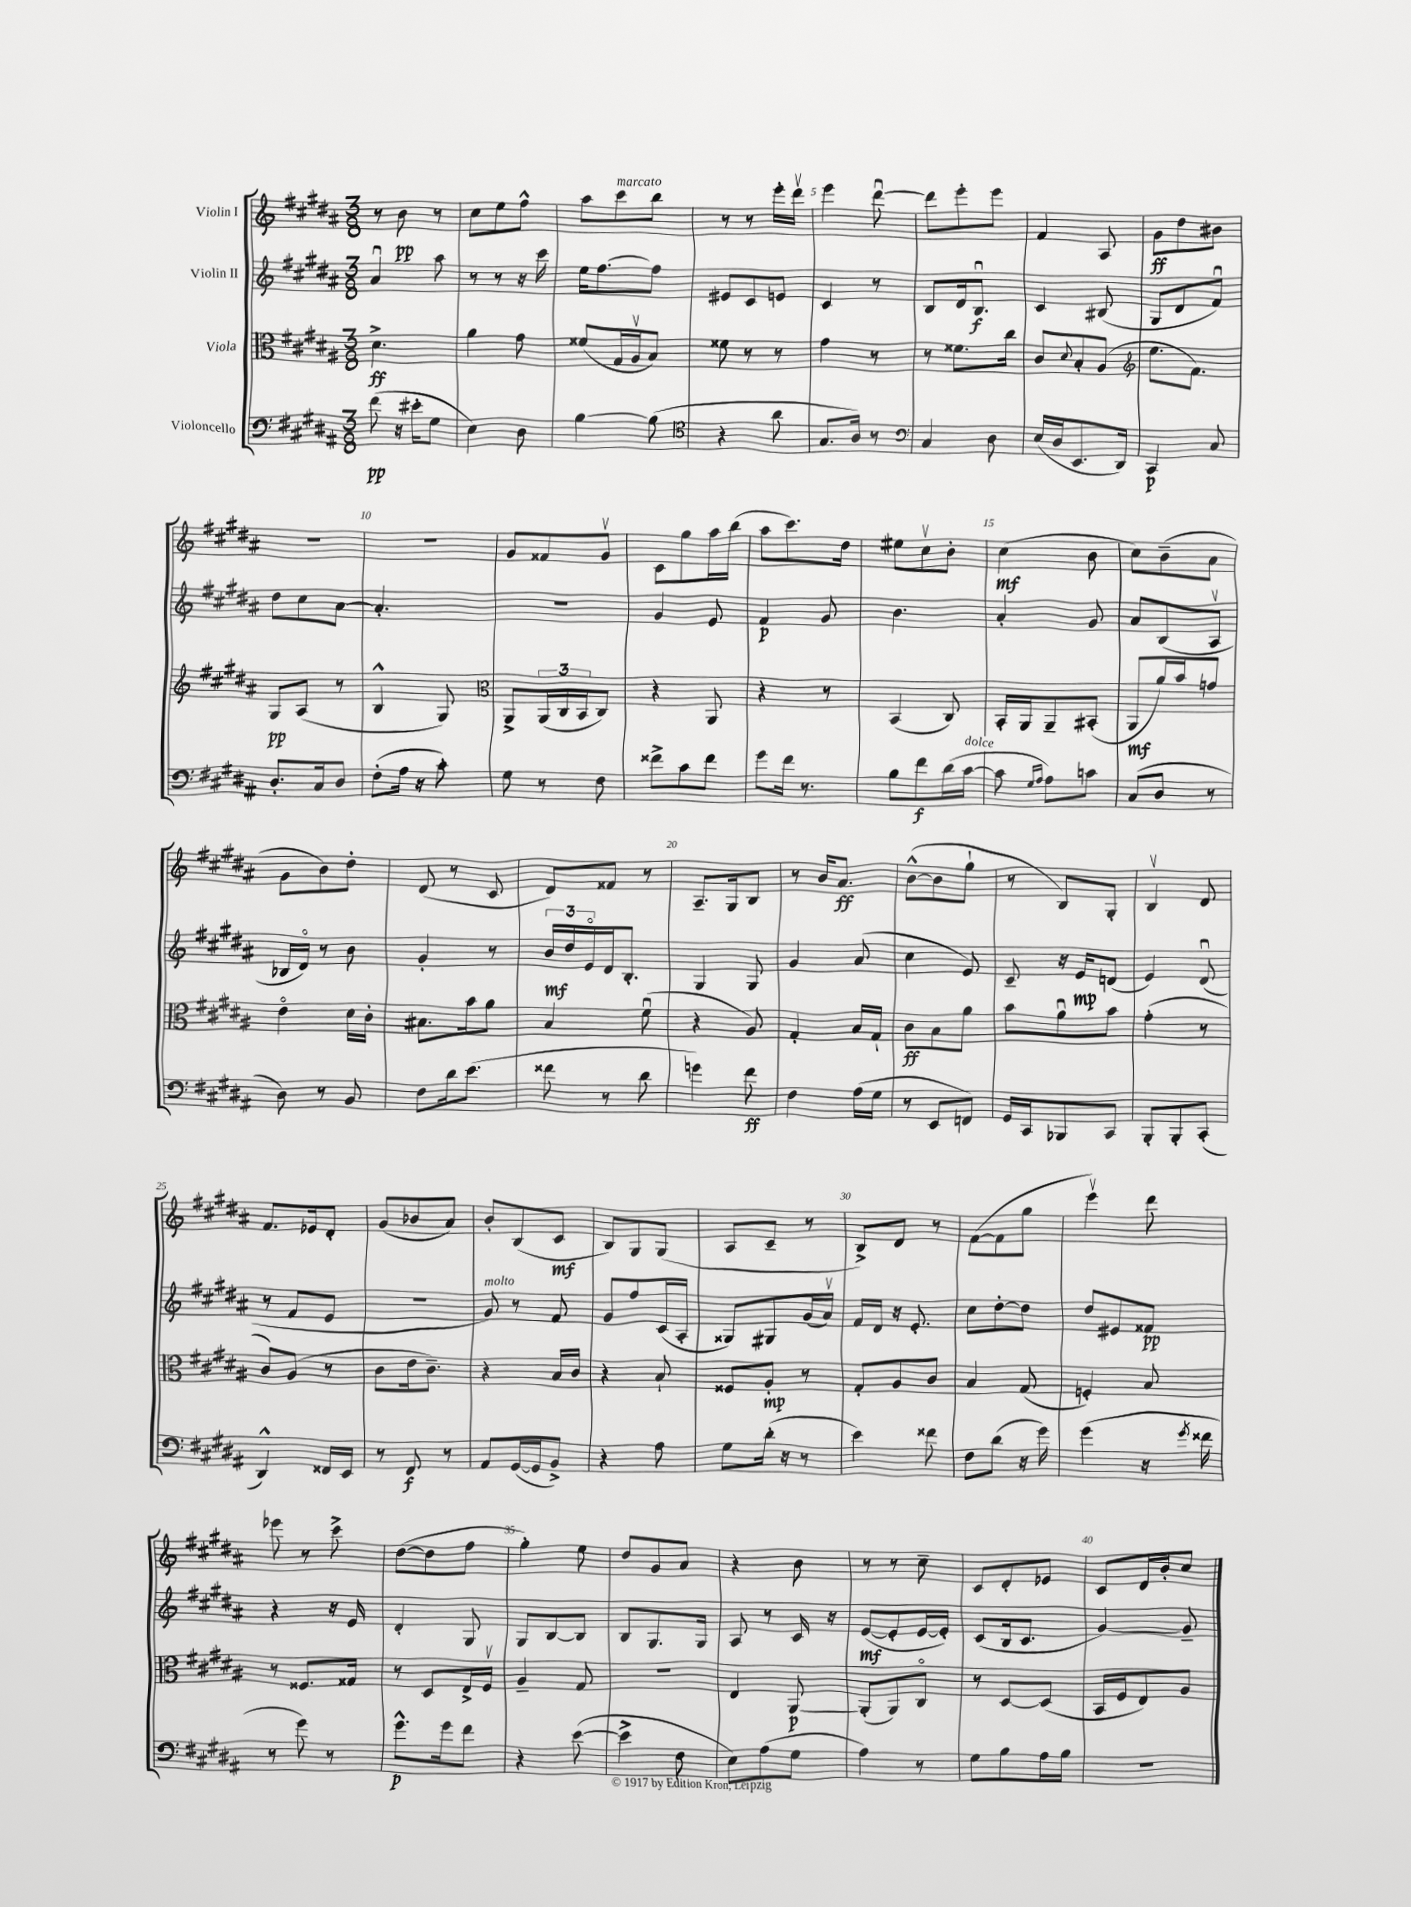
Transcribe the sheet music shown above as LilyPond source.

<<
\new StaffGroup <<
\new Staff = "s0" \with { instrumentName = "Violin I" } {
    \clef treble \key b \major \numericTimeSignature \time 3/8
    r8 b'8\pp r8 |
    cis''8 e''8 fis''8-^ |
    ais''8 cis'''8^\markup { \italic "marcato" } b''8 |
    r8 r8 e'''16-. dis'''16\upbow |
    e'''4 dis'''8~\downbow |
    dis'''8 e'''8-. e'''8 |
    fis'4 ais8 |
    gis'8\ff dis''8 bis'8 |
    r4. |
    r4. |
    gis'8 fisis'8 gis'8\upbow |
    cis'8 gis''8 ais''16 b''16( |
    ais''8 cis'''8.) dis''16 |
    eis''8 cis''8\upbow b'8-. |
    cis''4\mf( b'8 |
    cis''8) b'8--( ais'8 |
    gis'8 b'8) dis''8-. |
    dis'8( r8 cis'8 |
    dis'8) fisis'8 r8 |
    ais8.-- gis16 b8 |
    r8 b'16 ais'8.\ff |
    b'8~-^( b'8 gis''8-! |
    r8 b8) gis8-. |
    b4\upbow dis'8 |
    fis'8. ees'16 dis'8-. |
    gis'8( bes'8 ais'8) |
    b'8-. b8( cis'8\mf |
    b8) gis8 gis8( |
    ais8 cis'8-- r8 |
    b8->) dis'8 r8 |
    fis'8~( fis'8 gis''8 |
    e'''4\upbow) dis'''8 |
    ees'''8 r8 cis'''8-> |
    dis''8~( dis''8 fis''8 |
    gis''4-.) e''8 |
    dis''8 gis'8 ais'8 |
    r4 b'8 |
    r8 r8 cis''8-- |
    cis'8 dis'8-. ees'8 |
    cis'8 dis'16 b'16-. cis''8 \bar "|." |
}
\new Staff = "s1" \with { instrumentName = "Violin II" } {
    \clef treble \key b \major \numericTimeSignature \time 3/8
    ais'4\downbow ais''8 |
    r8 r8 r16 cis'''16 |
    e''16 fis''8.~ fis''8 |
    eis'8 cis'8 e'8 |
    cis'4 r8 |
    b8 dis'16 b8.\downbow\f |
    cis'4 bis8( |
    gis8 dis'8 fis'8\downbow) |
    dis''8 cis''8 ais'8~ |
    ais'4.-. |
    R4. |
    gis'4 e'8 |
    fis'4\p gis'8 |
    b'4. |
    ais'4-. gis'8 |
    ais'8 b8( ais8\upbow |
    bes16 dis'16\flageolet) r8 b'8 |
    gis'4-. r8 |
    \tuplet 3/2 { b'16\mf dis''16 e'16\flageolet } dis'16 b8.-. |
    gis4 gis8 |
    gis'4 ais'8( |
    cis''4 e'8) |
    cis'8-- r16 e'16\mp d'8( |
    e'4) dis'8\downbow( |
    r8 fis'8 e'8 |
    R4. |
    gis'8^\markup { \italic "molto" }) r8 fis'8 |
    gis'8 fis''8 cis'16( ais16-. |
    gisis8) gis8 gis'16( ais'16\upbow) |
    fis'16 dis'16 r16 e'8.-. |
    cis''8 dis''8~-. dis''8 |
    dis''8 eis'8 fisis'8\pp |
    r4 r16 e'16 |
    dis'4-. gis8 |
    gis8 b8~ b8 |
    b8 gis8. gis16 |
    ais8 r8 cis'16 r16 |
    e'8~\mf( e'8-. e'16~ e'16-.) |
    cis'8( b16 cis'8. |
    gis'4~) gis'8-- \bar "|." |
}
\new Staff = "s2" \with { instrumentName = "Viola" } {
    \clef alto \key b \major \numericTimeSignature \time 3/8
    dis'4.->\ff |
    ais'4 gis'8 |
    fisis'8( gis16 ais16\upbow b8) |
    fisis'8 r8 r8 |
    gis'4 r8 |
    r8 fisis'8. cis''16 |
    cis'8 \appoggiatura { dis'8 } b8-. ais8( |
    \clef treble e''8. fis'8.) |
    gis8\pp ais8( r8 |
    b4-^ gis8) |
    \clef alto ais,8-> \tuplet 3/2 { ais,16( cis16 b,16 } cis8) |
    r4 ais,8 |
    r4 r8 |
    b,4( cis8) |
    b,16-. ais,16 ais,8-- bis,8-.( |
    ais,8\mf ais'16) b'16 g'8 |
    e'4\flageolet dis'16 cis'16-. |
    bis8. b'16 ais'8 |
    b4 fis'8\downbow( |
    r4 ais8) |
    gis4-. b16 gis16-! |
    cis'8\ff b8 ais'8 |
    b'8 ais'8\downbow b'8 |
    gis'4-.( r8 |
    cis'8) ais8( r8 |
    cis'8 e'16 cis'8.--) |
    r4 b16 cis'16 |
    r4 b8-! |
    fisis8 ais8-.\mp r8 |
    gis8-. ais8 cis'8 |
    b4 gis8( |
    f4-.) b8 |
    r8 fisis8. gisis16 |
    r8 dis8 e16-> fis16\upbow |
    ais4-- gis8 |
    r4. |
    e4 ais,8~\p |
    ais,8-.( ais,8) cis8\flageolet |
    r8 dis8~ dis8( |
    b,16 fis16 e8) ais8 \bar "|." |
}
\new Staff = "s3" \with { instrumentName = "Violoncello" } {
    \clef bass \key b \major \numericTimeSignature \time 3/8
    fis'8\pp( r16 eis'16-. gis8 |
    e4) dis8 |
    b4~ b8( |
    \clef tenor r4 ais'8 |
    gis8. ais16) r8 |
    \clef bass cis4 dis8 |
    e16( dis16 e,8. dis,16) |
    cis,4\p cis8 |
    dis8.-. cis16 dis8 |
    fis8-.( ais16 r16 cis'8-.) |
    gis8 r8 fis8 |
    fisis'8-> cis'8 fisis'8 |
    gis'8 fis'16 r8. |
    b8 fis'8\f dis'16( cis'16~^\markup { \italic "dolce" } |
    cis'8 \grace { gis16 ais16 } ais8) c'8 |
    cis8( dis8 r8 |
    dis8) r8 b,8 |
    fis8 dis'16 e'8.( |
    fisis'8 r8 dis'8 |
    g'4) fis'8\ff |
    fis4 ais16( gis16 |
    r8 e,8 f,8) |
    gis,16 cis,16 bes,,8 cis,8 |
    b,,8-. b,,8-. cis,8-.( |
    dis,4-^) fisis,16 e,16 |
    r8 fis,8\f r8 |
    ais,8 gis,16~( gis,16 b,8->) |
    r4 ais8 |
    gis8 dis'16-.( r16 r8 |
    e'4) fisis'8 |
    fis8 dis'8( r16 gis'16) |
    gis'4( r16 \acciaccatura { gis'8 } fisis'16 |
    r8 gis'8) r8 |
    gis'8.-^\p gis'16 fis'8 |
    r4 e'8~( |
    e'4-> fis8 |
    e8) ais8( gis8 |
    ais4) r8 |
    gis8 b8 ais16 b16 |
    R4. \bar "|." |
}
>>
>>
\layout { \context { \Score \override BarNumber.break-visibility = ##(#f #t #t) barNumberVisibility = #(every-nth-bar-number-visible 5) } }
